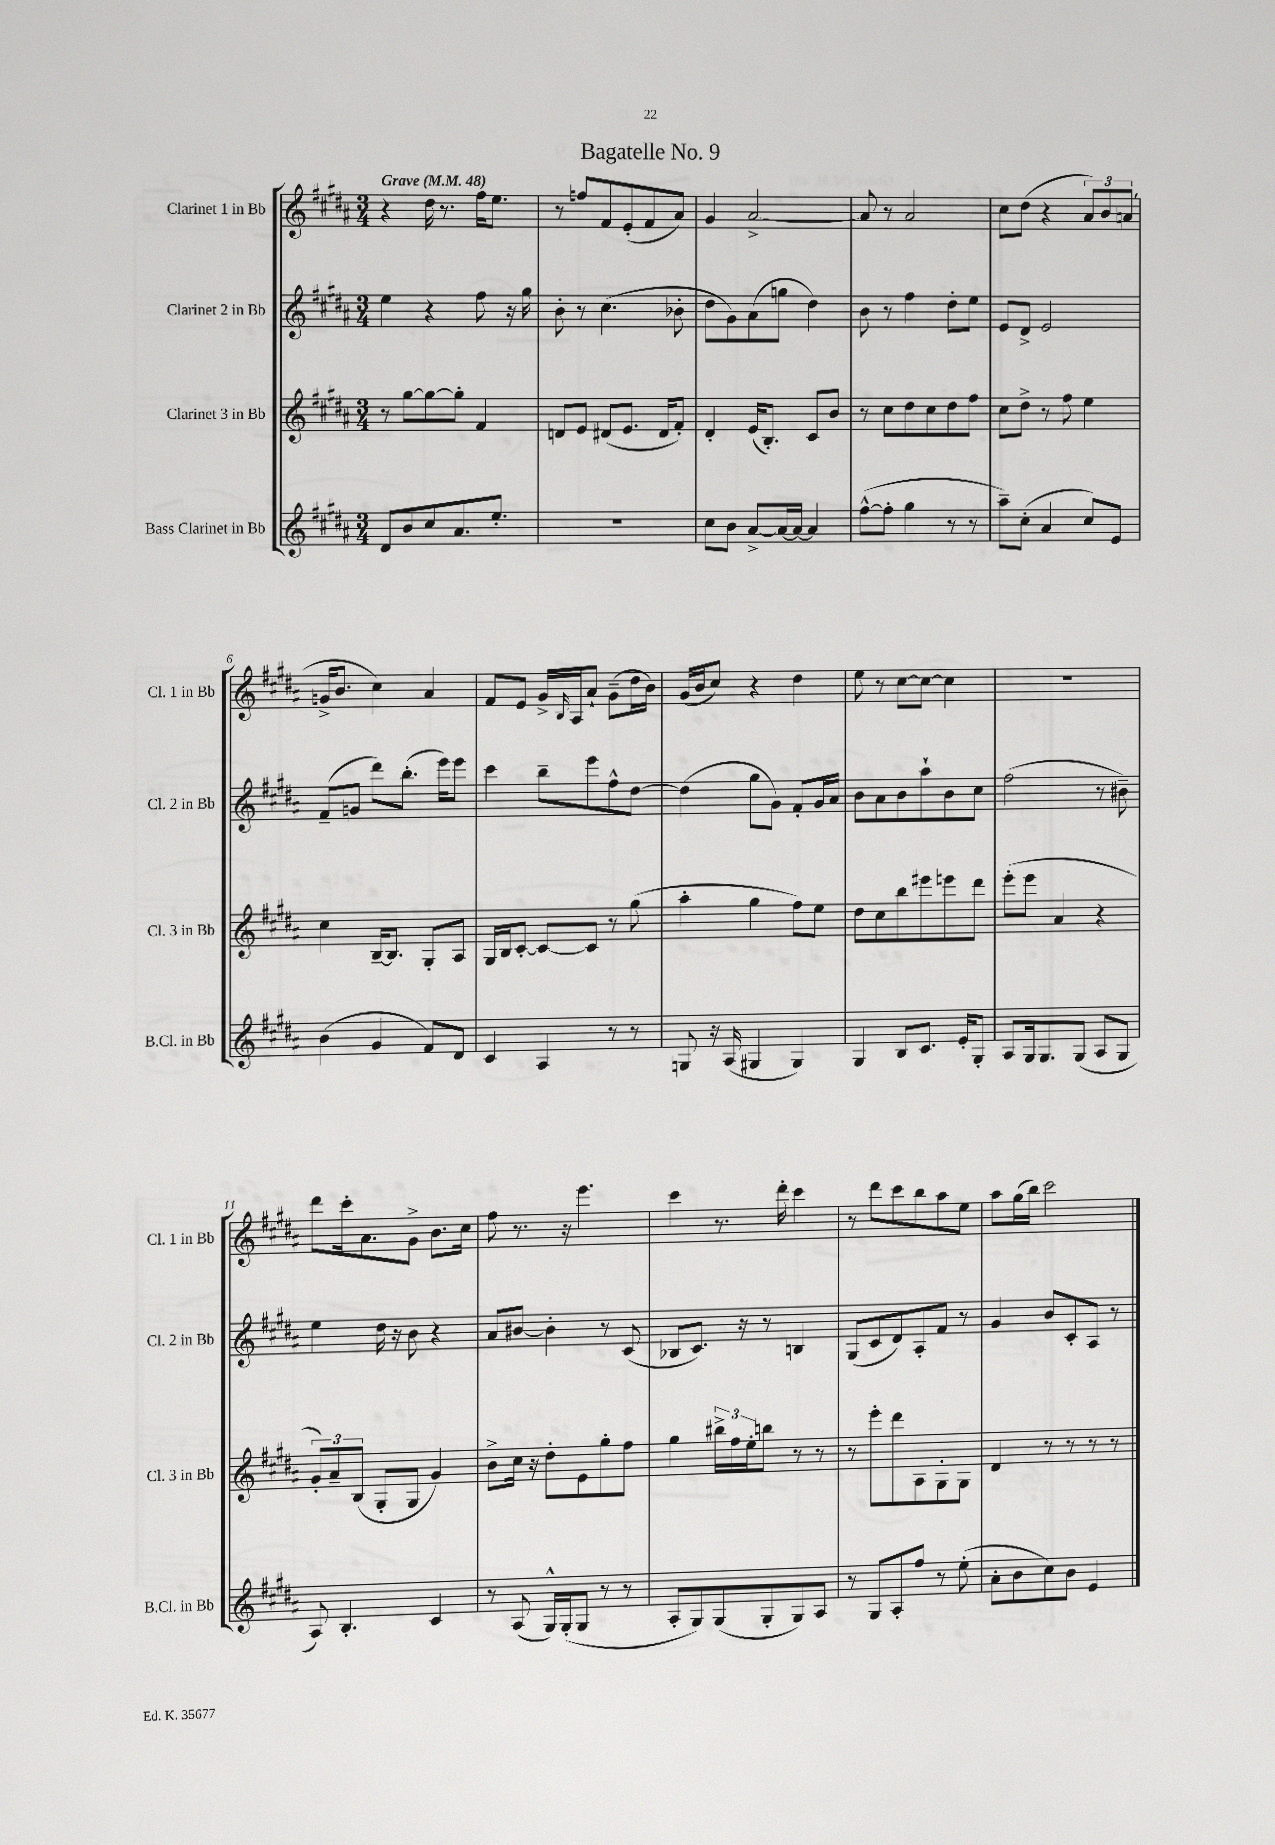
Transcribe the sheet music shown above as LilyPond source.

\header { title = "Bagatelle No. 9" }
<<
\new StaffGroup <<
\new Staff = "s0" \with { instrumentName = "Clarinet 1 in Bb" shortInstrumentName = "Cl. 1 in Bb" } {
    \clef treble \key b \major \numericTimeSignature \time 3/4 \tempo "Grave" 4 = 48
    r4 dis''16 r8. fis''16 e''8. |
    r8 f''8 fis'8 e'8-.( fis'8 ais'8) |
    gis'4 ais'2~-> |
    ais'8 r8 ais'2 |
    cis''8 dis''8( r4 \tuplet 3/2 { ais'8) b'8 a'8( } |
    g'16-> b'8. cis''4) ais'4 |
    fis'8 e'8 gis'16-> \grace { b16 } ais16 ais'8-! gis'8--( dis''16 b'16) |
    gis'16( b'16 cis''8) r4 dis''4 |
    e''8 r8 cis''8~ cis''8~ cis''4 |
    R2. |
    dis'''8 cis'''16-. ais'8. gis'8-> b'8. cis''16 |
    fis''8 r8. r16 e'''4. |
    cis'''4 r8. dis'''16-. cis'''4 |
    r8 dis'''8 cis'''8 b''8 ais''8 e''8 |
    ais''8 gis''16( b''16) cis'''2 \bar "|." |
}
\new Staff = "s1" \with { instrumentName = "Clarinet 2 in Bb" shortInstrumentName = "Cl. 2 in Bb" } {
    \clef treble \key b \major \numericTimeSignature \time 3/4
    e''4 r4 fis''8 r16 gis''16 |
    b'8-. r8 cis''4.( bes'8-. |
    dis''8 gis'8) ais'8( g''8 dis''4) |
    b'8 r8 fis''4 dis''8-. e''8 |
    e'8 dis'8-> e'2 |
    fis'8--( g'8 dis'''8) b''8.-.( e'''16) e'''8 |
    cis'''4 b''8-- e'''8 fis''8-^ dis''8~ |
    dis''4( gis''8 gis'8) fis'8-. gis'16 ais'16 |
    b'8 ais'8 b'8 ais''8-! b'8 cis''8 |
    fis''2( r8 bis'8--) |
    e''4 dis''16 r16 b'8 r4 |
    ais'8 bis'8~ bis'4-. r8 cis'8( |
    bes8 cis'8.) r16 r8 b4 |
    gis8( cis'8 dis'8) ais8-. fis'8 r8 |
    gis'4 b'8 cis'8-. ais8 r8 \bar "|." |
}
\new Staff = "s2" \with { instrumentName = "Clarinet 3 in Bb" shortInstrumentName = "Cl. 3 in Bb" } {
    \clef treble \key b \major \numericTimeSignature \time 3/4
    r8 gis''8~ gis''8~ gis''8-. fis'4 |
    d'8 e'8 dis'8( e'8. dis'16 fis'8-.) |
    dis'4-. e'16( b8.-.) cis'8 b'8 |
    r8 cis''8 dis''8 cis''8 dis''8 fis''8 |
    cis''8 dis''8-> r8 fis''8 e''4 |
    cis''4 b16~-- b8. gis8-. ais8 |
    gis16 b16 cis'8~-. cis'8~ cis'8 r8 gis''8( |
    ais''4-. gis''4 fis''8) e''8 |
    dis''8 cis''8 b''8 eis'''8 e'''8 dis'''8 |
    e'''8-.( e'''8 ais'4 r4 |
    \tuplet 3/2 { gis'8-.) ais'8-- b8( } gis8-. gis8 gis'4) |
    b'8-> cis''16 r16 dis''8-. e'8 gis''8-. fis''8 |
    gis''4 \tuplet 3/2 { bis''16-> fis''16 e''16-. } b''8 r8 r8 |
    r8 e'''8-. dis'''8 ais8 gis8-. gis8 |
    dis'4 r8 r8 r8 r8 \bar "|." |
}
\new Staff = "s3" \with { instrumentName = "Bass Clarinet in Bb" shortInstrumentName = "B.Cl. in Bb" } {
    \clef treble \key b \major \numericTimeSignature \time 3/4
    dis'8 b'8 cis''8 ais'8. e''8.-. |
    R2. |
    cis''8 b'8 ais'8~-> ais'16~ ais'16~ ais'4 |
    fis''8~-^( fis''8-. gis''4 r8 r8 |
    ais''8--) cis''8-.( ais'4 cis''8) e'8 |
    b'4( gis'4 fis'8) dis'8 |
    cis'4 ais4 r8 r8 |
    g8 r16 ais16( gis4 gis4) |
    gis4 b8 cis'8. e'16-. gis8-. |
    ais8 gis16 gis8. gis8( ais8 gis8 |
    ais8) b4.-. cis'4 |
    r8 ais8( gis16-^) gis16-.( gis8 r8 r8 |
    ais8-. gis8) gis8( gis8-. gis8) ais8 |
    r8 gis8 ais8-. fis''8 r8 e''8-.( |
    ais'8-. b'8 cis''8) b'8 e'4 \bar "|." |
}
>>
>>
